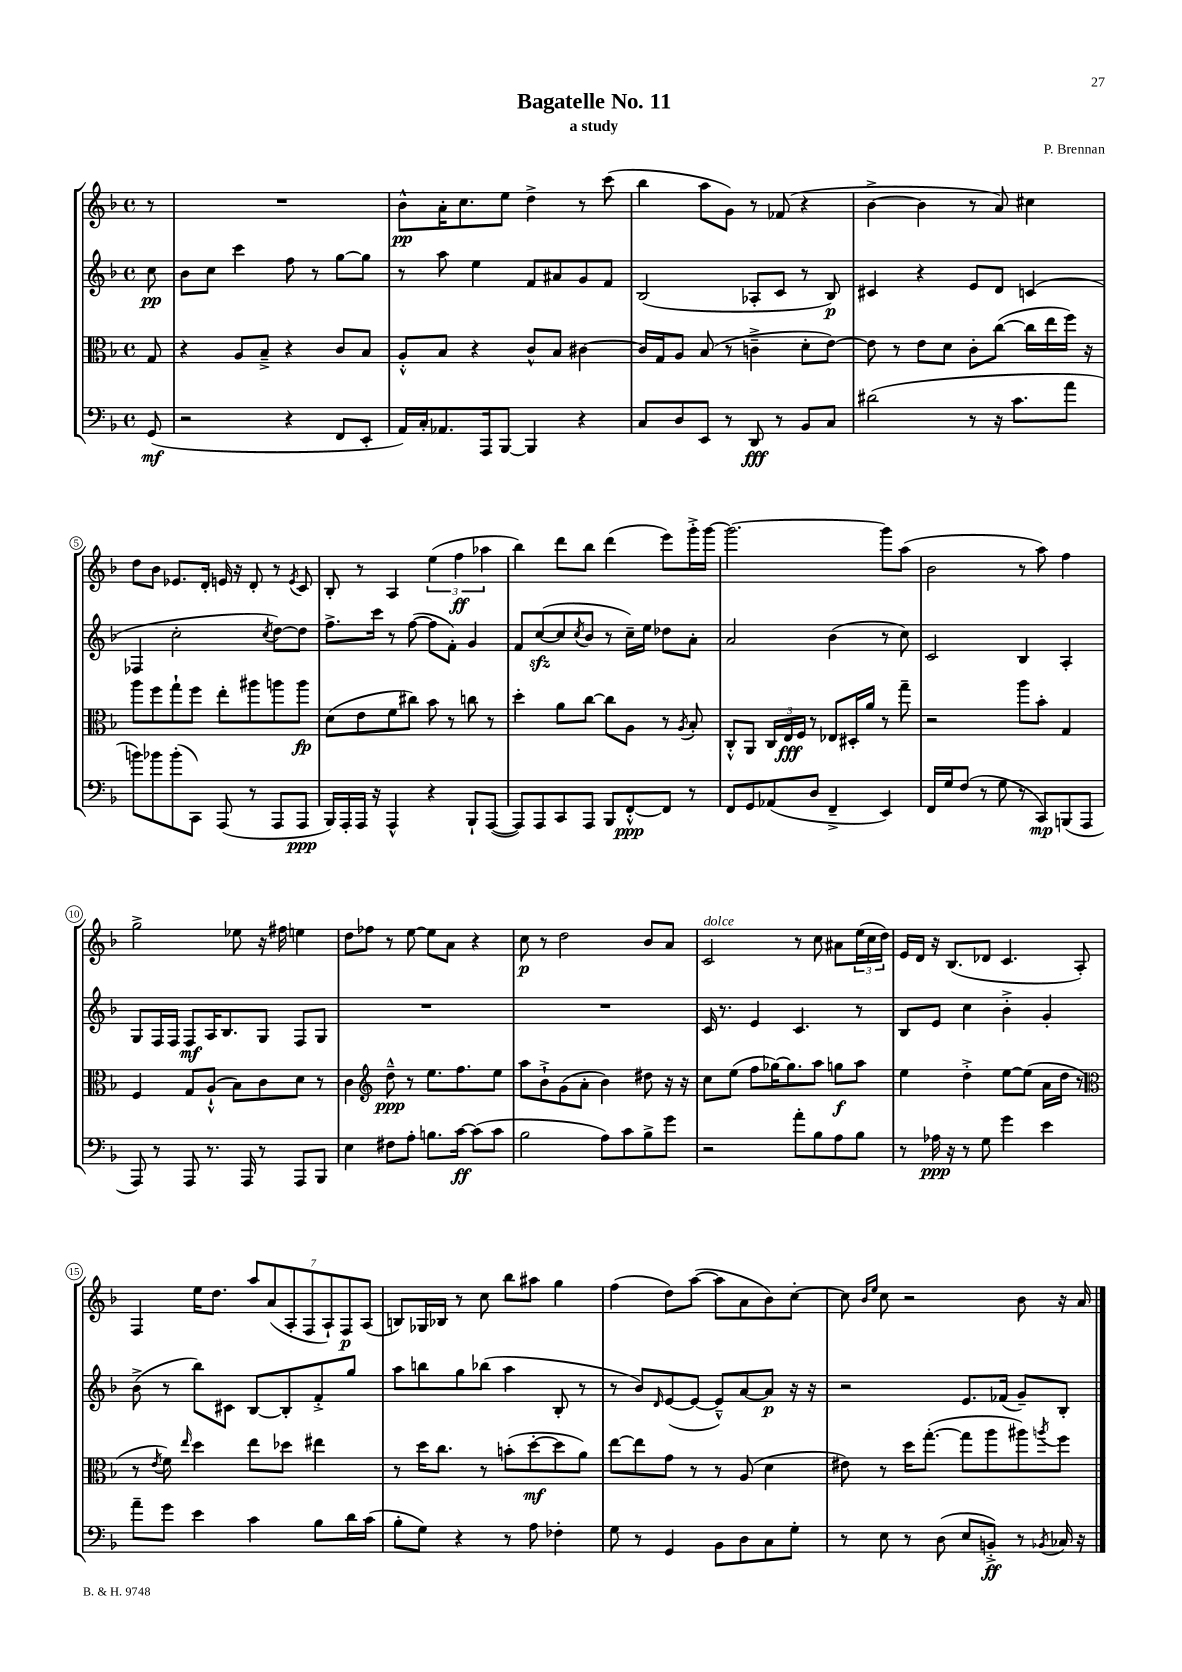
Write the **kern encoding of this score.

**kern	**dynam	**kern	**dynam	**kern	**dynam	**kern	**dynam
*part4	*part4	*part3	*part3	*part2	*part2	*part1	*part1
*staff4	*staff4	*staff3	*staff3	*staff2	*staff2	*staff1	*staff1
*clefF4	*	*clefC3	*	*clefG2	*	*clefG2	*
*k[b-]	*	*k[b-]	*	*k[b-]	*	*k[b-]	*
*M4/4	*	*M4/4	*	*M4/4	*	*M4/4	*
*met(c)	*	*met(c)	*	*met(c)	*	*met(c)	*
=	=	=	=	=	=	=	=
(8GG/	mf	8G/	.	8cc\	pp	8r	.
=1	=1	=1	=1	=1	=1	=1	=1
2r	.	4r	.	8b-\L	.	1r	.
.	.	.	.	8cc\J	.	.	.
.	.	8A/L	.	4ccc\	.	.	.
.	.	8B-~^/J	.	.	.	.	.
4r	.	4r	.	8ff\	.	.	.
.	.	.	.	8r	.	.	.
8FF/L	.	8c/L	.	[8gg\L	.	.	.
8EE'/J	.	8B-/J	.	8gg\J]	.	.	.
=2	=2	=2	=2	=2	=2	=2	=2
16AA/LL)	.	8A'^^/L	.	8r	.	8b-^^\L	pp
16C'/J	.	.	.	.	.	.	.
8.AA-X/	.	8B-/J	.	8aa\	.	16a'\K	.
.	.	.	.	.	.	8.cc\	.
.	.	4r	.	4ee\	.	.	.
16AAA/k	.	.	.	.	.	.	.
[8BBB-/J	.	.	.	.	.	8ee\J	.
4BBB-/]	.	8c^^/L	.	8f/L	.	4dd^\	.
.	.	8B-/J	.	8a#X/	.	.	.
4r	.	[4c#X\	.	8g/	.	8r	.
.	.	.	.	8f/J	.	(8ccc\	.
=3	=3	=3	=3	=3	=3	=3	=3
8C/L	.	16c#/LL]	.	(2B-/	.	4bb-\	.
.	.	16G/J	.	.	.	.	.
8D/	.	8A/J	.	.	.	.	.
8EE/J	.	(8B-/	.	.	.	8aa\L	.
8r	.	8r	.	.	.	8g\J)	.
8DD/	fff	4cn~^\	.	8A-X'/L	.	8r	.
8r	.	.	.	8c/J	.	(8f-X/	.
8BB-/L	.	8d'\L	.	8r	.	4r	.
8C/J	.	[8e\J)	.	8B-/)	p	.	.
=4	=4	=4	=4	=4	=4	=4	=4
(2d#X\	.	8e\]	.	4c#X/	.	[4b-^\	.
.	.	8r	.	.	.	.	.
.	.	8e\L	.	4r	.	4b-\]	.
.	.	8d\J	.	.	.	.	.
8r	.	8c'\L	.	8e/L	.	8r	.
16r	.	([8cc\J	.	8d/J	.	8a/)	.
8.c\L	.	.	.	.	.	.	.
.	.	16cc\LL]	.	(4cn/	.	4cc#X\	.
.	.	16ee\	.	.	.	.	.
8a\J	.	16ff\JJ)	.	.	.	.	.
.	.	16r	.	.	.	.	.
!!LO:LB:g=z
=5	=5	=5	=5	=5	=5	=5	=5
8bn\L)	.	8aa\L	.	4F-X/	.	8dd\L	.
8b-X\	.	8ff\	.	.	.	8b-\J	.
(8b-'\	.	8gg`\	.	2cc'\	.	8.e-X/L	.
8CC\J)	.	8ff\J	.	.	.	.	.
.	.	.	.	.	.	16d'/Jk	.
(8AAA/	.	8ee'\L	.	.	.	16en/	.
.	.	.	.	.	.	16r	.
8r	.	8aa#X\	.	.	.	8d'/	.
.	.	.	.	8qcc/	.	.	.
8AAA/L	.	8aan\	.	[8dd\L)	.	8r	.
.	.	.	.	.	.	8qe/	.
8AAA/J	ppp	8aa\J	fp	8dd\J]	.	8c/	.
=6	=6	=6	=6	=6	=6	=6	=6
16BBB-/LL)	.	(8d\L	.	8.ff^\L	.	8B-'/	.
16AAA'/	.	.	.	.	.	.	.
16AAA/JJ	.	8e\	.	.	.	8r	.
16r	.	.	.	16ccc\Jk	.	.	.
4AAA^^/	.	8f\	.	8r	.	4A/	.
.	.	8cc#X\J)	.	([8ff\	.	.	.
4r	.	8b-\	.	8ff\L]	.	(6ee\	.
.	.	8r	.	8f'\J)	.	.	.
.	.	.	.	.	.	6ff\	ff
8BBB-`/L	.	8ccn\	.	4g/	.	.	.
.	.	.	.	.	.	6aa-X\	.
([8AAA/J	.	8r	.	.	.	.	.
=7	=7	=7	=7	=7	=7	=7	=7
8AAA/L])	.	4dd'\	.	8f/L	.	4bb-\)	.
8AAA/	.	.	.	([8cczz/	.	.	.
8CC/	.	8a\L	.	8cc/]	.	8ddd\L	.
.	.	.	.	8qcc/	.	.	.
8AAA/J	.	[8cc\J	.	8b-/J	.	8bb-\J	.
8BBB-/L	.	8cc\L]	.	8r	.	(4ddd\	.
[8FF'^^/	ppp	8A\J	.	16cc~\LL)	.	.	.
.	.	.	.	16ee\JJ	.	.	.
8FF/J]	.	8r	.	8dd-X\L	.	8eee\L)	.
.	.	8qA/	.	.	.	.	.
8r	.	8B-'/	.	8a'\J	.	16ggg'^\L	.
.	.	.	.	.	.	[16ggg\JJ	.
=8	=8	=8	=8	=8	=8	=8	=8
8FF/L	.	8C'^^/L	.	2a/	.	2.ggg\_	.
8GG/	.	8AA/J	.	.	.	.	.
(8AA-X/	.	24C/LL	.	.	.	.	.
.	.	24E/	fff	.	.	.	.
.	.	24F/JJ	.	.	.	.	.
8D/J	.	8r	.	.	.	.	.
4FF~^/	.	8E-X/L	.	(4b-\	.	.	.
.	.	16D#X'/L	.	.	.	.	.
.	.	16a/JJ	.	.	.	.	.
4EE/)	.	8r	.	8r	.	8ggg\L]	.
.	.	8gg~\	.	8cc\)	.	(8aa\J	.
=9	=9	=9	=9	=9	=9	=9	=9
16FF/LL	.	2r	.	2c/	.	2b-\	.
16G/J	.	.	.	.	.	.	.
(8F/J	.	.	.	.	.	.	.
8r	.	.	.	.	.	.	.
8G\	.	.	.	.	.	.	.
8r	.	8aa\L	.	4B-/	.	8r	.
8CC/L)	mp	8b-'\J	.	.	.	8aa\)	.
(8BBBn/	.	4G/	.	4A'/	.	4ff\	.
8AAA/J	.	.	.	.	.	.	.
!!LO:LB:g=z
=10	=10	=10	=10	=10	=10	=10	=10
8AAA/)	.	4F/	.	8G/L	.	2gg^\	.
8r	.	.	.	16F/L	.	.	.
.	.	.	.	16F/JJ	.	.	.
8AAA/	.	8G/L	.	8F/L	mf	.	.
8.r	.	(8A`^^/J	.	16A/K	.	.	.
.	.	.	.	8.B-/	.	.	.
.	.	8B-\L)	.	.	.	8ee-X\	.
16AAA/	.	.	.	.	.	.	.
8r	.	8c\	.	8G/J	.	16r	.
.	.	.	.	.	.	16ff#X\	.
8AAA/L	.	8d\J	.	8F/L	.	4een\	.
8BBB-/J	.	8r	.	8G/J	.	.	.
=11	=11	=11	=11	=11	=11	=11	=11
4E\	.	4c\	.	1r	.	8dd\L	.
.	.	.	.	.	.	8ff-X\J	.
*	*	*clefG2	*	*	*	*	*
8F#X\L	.	8dd~^^\	ppp	.	.	8r	.
8A'\J	.	8r	.	.	.	[8ee\	.
8.Bn\L	.	8.ee\L	.	.	.	8ee\L]	.
.	.	.	.	.	.	8a\J	.
[16c\Jk	ff	8.ff\	.	.	.	.	.
(8c\L]	.	.	.	.	.	4r	.
8c\J	.	8ee\J	.	.	.	.	.
=12	=12	=12	=12	=12	=12	=12	=12
2B-\	.	8aa\L	.	1r	.	8cc\	p
.	.	8b-`^\	.	.	.	8r	.
.	.	(8g\	.	.	.	2dd\	.
.	.	8a'\J	.	.	.	.	.
8A\L)	.	4b-\)	.	.	.	.	.
8c\	.	.	.	.	.	.	.
8B-^\	.	8dd#X\	.	.	.	8b-/L	.
8g\J	.	16r	.	.	.	8a/J	.
.	.	16r	.	.	.	.	.
=13	=13	=13	=13	=13	=13	=13	=13
!	!	!	!	!	!	!LO:TX:a:i:t=dolce	!
2r	.	8cc\L	.	16c/	.	2c/	.
.	.	.	.	8.r	.	.	.
.	.	(8ee\J	.	.	.	.	.
.	.	8ff\L	.	4e/	.	.	.
.	.	[16gg-X\K)	.	.	.	.	.
.	.	8.gg-\]	.	.	.	.	.
8a'\L	.	.	.	4.c/	.	8r	.
8B-\	.	8aa\J	.	.	.	8cc\	.
8A\	.	8ggn\L	f	.	.	8a#X\L	.
8B-\J	.	8aa\J	.	8r	.	(24ee\L	.
.	.	.	.	.	.	24cc\	.
.	.	.	.	.	.	24dd\JJ)	.
=14	=14	=14	=14	=14	=14	=14	=14
8r	.	4ee\	.	8B-/L	.	16e/LL	.
.	.	.	.	.	.	16d/JJ	.
16A-X\	ppp	.	.	8e/J	.	16r	.
16r	.	.	.	.	.	(8.B-/L	.
8r	.	4dd'^\	.	4cc\	.	.	.
8G\	.	.	.	.	.	8d-X/J	.
4g\	.	[8ee\L	.	4b-'^\	.	4.c/	.
.	.	(8ee\J]	.	.	.	.	.
4e\	.	16a\LL	.	4g'/	.	.	.
.	.	16dd\JJ	.	.	.	.	.
.	.	8r	.	.	.	8A'/)	.
!!LO:LB:g=z
=15	=15	=15	=15	=15	=15	=15	=15
*	*	*clefC3	*	*	*	*	*
8a~\L	.	8r	.	(8b-^\	.	4F/	.
.	.	8qe/	.	.	.	.	.
8g\J	.	8f\)	.	8r	.	.	.
.	.	16qqee/	.	.	.	.	.
4e\	.	4dd\	.	8bb-\L)	.	16ee\KL	.
.	.	.	.	.	.	8.dd\J	.
.	.	.	.	8c#X\J	.	.	.
4c\	.	8ee\L	.	[8B-/L	.	14aa/L	.
.	.	.	.	.	.	(14a/	.
.	.	8dd-X\J	.	8B-'/]	.	.	.
.	.	.	.	.	.	14A'/	.
.	.	.	.	.	.	14F/	.
8B-\L	.	4ee#X\	.	8f'^/	.	.	.
.	.	.	.	.	.	14A`/)	.
.	.	.	.	.	.	14F/	p
16d\L	.	.	.	8gg/J	.	.	.
.	.	.	.	.	.	(14A/J	.
(16c\JJ	.	.	.	.	.	.	.
=16	=16	=16	=16	=16	=16	=16	=16
8B-'\L	.	8r	.	8aa\L	.	8Bn/L)	.
8G\J)	.	16dd\KL	.	8bbn\	.	16G-X/L	.
.	.	8.cc\J	.	.	.	16B-X/JJ	.
4r	.	.	.	8gg\	.	8r	.
.	.	8r	.	(8bb-X\J	.	8cc\	.
8r	.	(8bn'\L	.	4aa\	.	8bb-\L	.
8A\	.	[8dd'\	mf	.	.	8aa#X\J	.
4F-X'\	.	8dd\]	.	8B-'/	.	4gg\	.
.	.	8a\J)	.	8r	.	.	.
=17	=17	=17	=17	=17	=17	=17	=17
8G\	.	[8ee\L	.	8r	.	(4ff\	.
8r	.	8ee\]	.	8b-/L)	.	.	.
.	.	.	.	16qqd/	.	.	.
4GG/	.	8g\J	.	([8e/	.	8dd\L)	.
.	.	8r	.	8e/J_	.	([8aa\J	.
8BB-\L	.	8r	.	8e~^^/L])	.	8aa\L]	.
8D\	.	(8A/	.	[8a/	.	8a\	.
8C\	.	4d\	.	8a/J]	p	8b-\)	.
8G'\J	.	.	.	16r	.	[8cc'\J	.
.	.	.	.	16r	.	.	.
=18	=18	=18	=18	=18	=18	=18	=18
8r	.	8e#X\)	.	2r	.	8cc\]	.
.	.	.	.	.	.	16qqb-/LL	.
.	.	.	.	.	.	16qqee/JJ	.
8E\	.	8r	.	.	.	8cc\	.
8r	.	16dd\KL	.	.	.	2r	.
.	.	([8.gg'\J	.	.	.	.	.
(8D\	.	.	.	.	.	.	.
8E/L	.	8gg\L]	.	8.e/L	.	.	.
8BBn'^/J)	ff	8aa\	.	.	.	.	.
.	.	.	.	(16f-X/Jk	.	.	.
8r	.	8aa#X\)	.	8g~/L)	.	8b-\	.
8qBB-X/	.	8qaan/	.	.	.	.	.
16C-X/	.	8ff\J	.	8B-'/J	.	16r	.
16r	.	.	.	.	.	16a/	.
==	==	==	==	==	==	==	==
*-	*-	*-	*-	*-	*-	*-	*-
